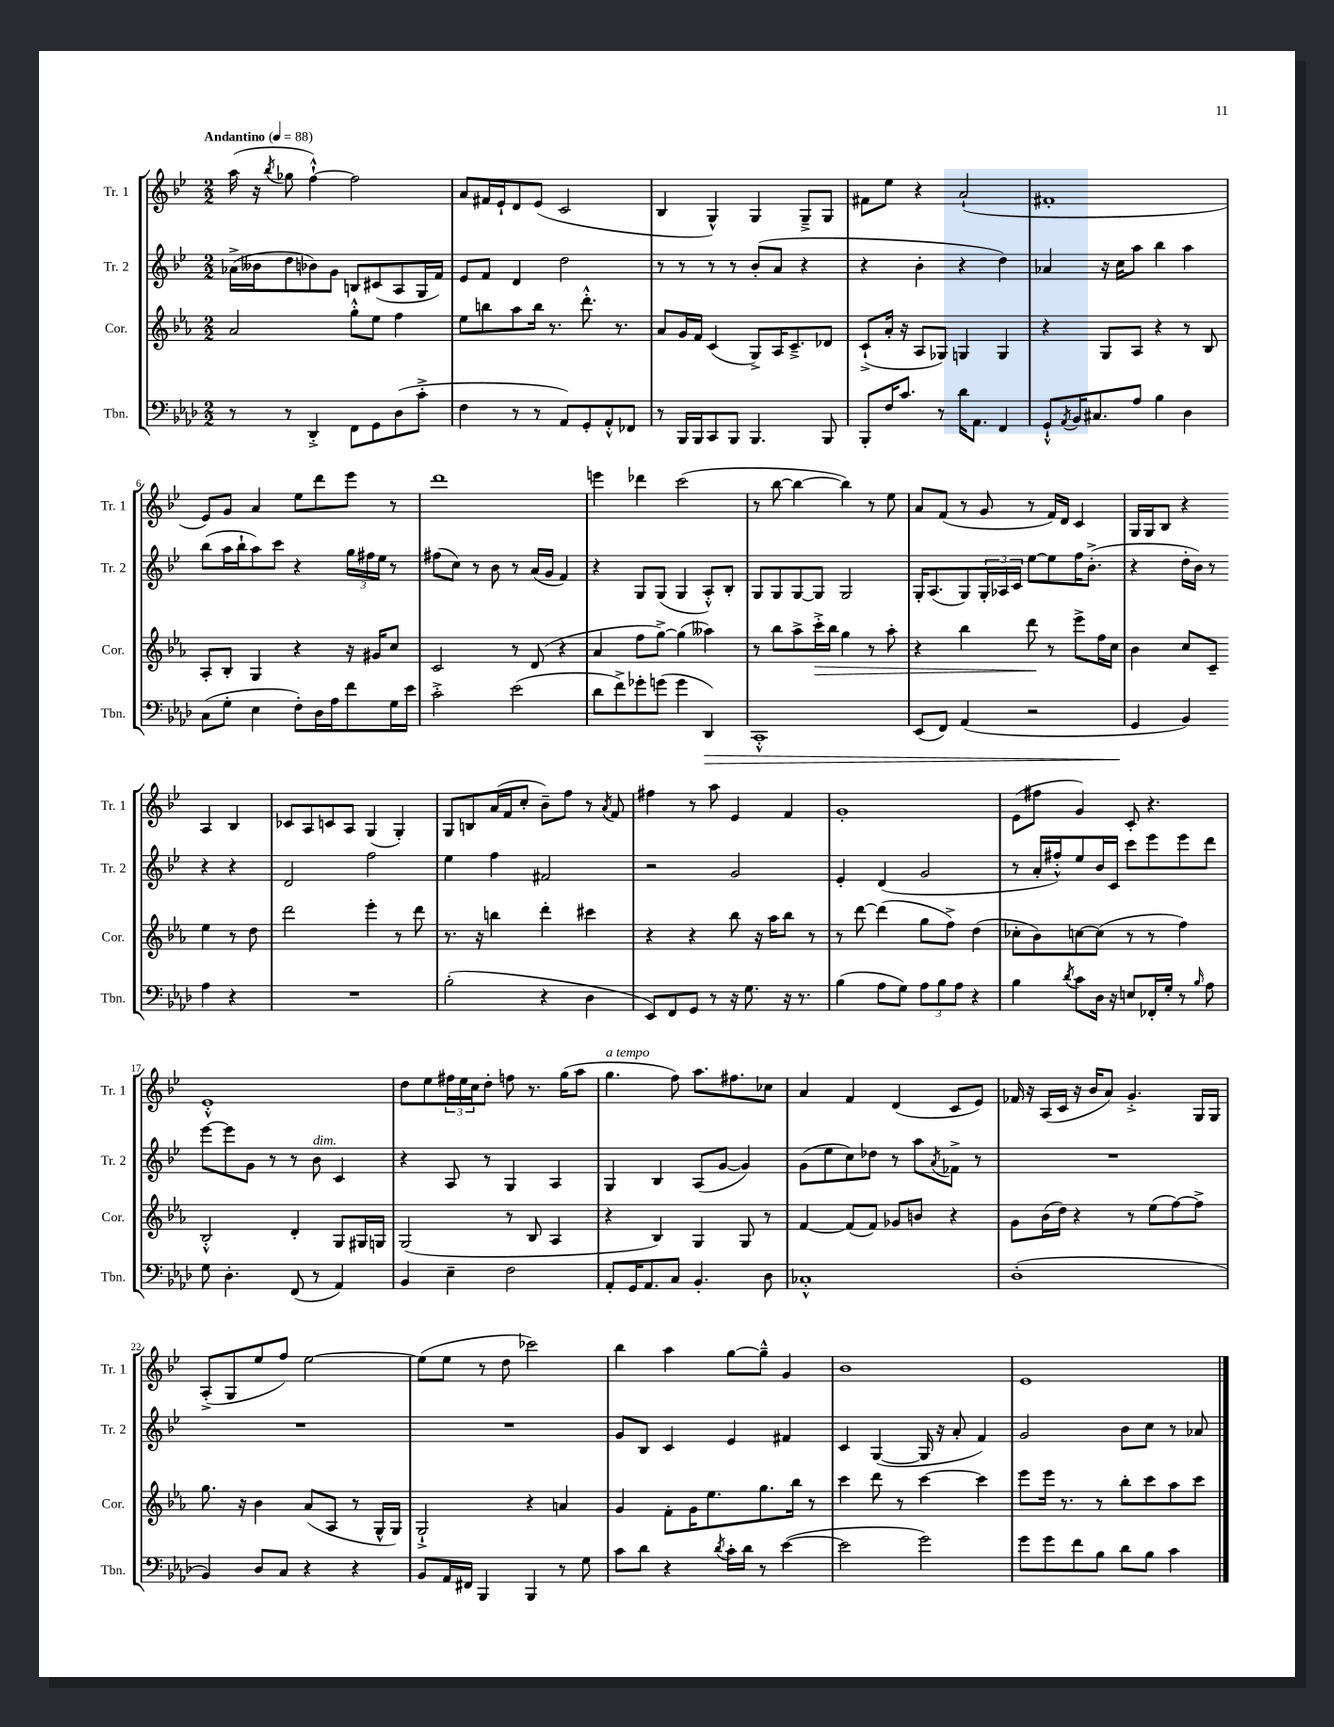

**kern	**kern	**kern	**kern
*staff4	*staff3	*staff2	*staff1
*clefF4	*clefG2	*clefG2	*clefG2
*k[b-e-a-d-]	*k[b-e-a-]	*k[b-e-]	*k[b-e-]
*M2/2	*M2/2	*M2/2	*M2/2
*MM88	*MM88	*MM88	*MM88
8r	2a-	(16a-^	(16aa
.	.	16b--	16r
.	.	.	8qbb-
8r	.	8dd	8gg-
4DD-'^	.	8b-)	[4ff`^^)
.	.	8g	.
8FF	8gg'^^	8B	2ff]
8GG	8ee-	(8c#	.
(8D-	4ff	8A	.
8c'^	.	16G	.
.	.	16f)	.
=	=	=	=
4F	8ee-	8e-	8a
.	8bb	8f	16f#
.	.	.	16e-`
8r	8aa-	4d	8d
8r	16bb	.	(8e-
.	8.r	.	.
8AA-)	.	2dd	2c
8GG'	8.ddd'^^	.	.
8AA-'^^	.	.	.
.	8.r	.	.
8FF-	.	.	.
=	=	=	=
8r	8a-	8r	4B-
16BBB-	16g	8r	.
16BBB-	16f	.	.
8CC	(4c	8r	4G^^)
8BBB-	.	8r	.
4.BBB-	8G^)	(8b-'	4G
.	16A-	8a	.
.	8.c~^	.	.
.	.	4r	8G~^
8BBB-	8d-	.	8G
=	=	=	=
8BBB-'	(8c`^	4r	8f#
16F	16a-'	.	8ee-
8.c	16r	.	.
.	8A-	4b-'	4r
8r	8G-)	.	.
16d-	4G	4r	(2a`
8.AA-	.	.	.
4FF	4G	4dd)	.
=	=	=	=
8GG`^^	4r	4a-	1f#'
8qAA-	.	.	.
16BB-	.	.	.
8.C#	.	.	.
.	8G	16r	.
.	.	16cc	.
8A-	8A-	8aa	.
4B-	4r	4bb-	.
4D-	8r	4aa	.
.	8B-	.	.
=	=	=	=
(8C	8A-'	(8bb-	8e-)
8G'	8B-'	16aa	8g
.	.	16bb-`	.
4E-	4G	8aa)	4a
.	.	8ccc	.
8F')	4r	4r	8ee-
16D-	.	.	8ddd
16A-	.	.	.
8f	16r	24gg	8eee-
.	.	24ff#	.
.	16g#	.	.
.	.	24ee-	.
16G	8cc	8r	8r
16e-	.	.	.
=	=	=	=
2c'^	2c	(8ff#	1ddd
.	.	8cc)	.
.	.	8r	.
.	.	8b-	.
(2e-	8r	8r	.
.	(8d	(16a	.
.	.	16g	.
.	4r	4f)	.
=	=	=	=
8d-	4a-	4r	4eee
8f^)	.	.	.
8g-'	8ff	8G	4ddd-
(8g	[8gg^)	(8G	.
4g	(4gg]	4G	(2ccc
4DD-)	4aa--)	8A'^^)	.
.	.	8B-'	.
=	=	=	=
1CC'^^	8r	8G	8r
.	8bb-	8G	[8bb-
.	8aa-^	[8G	4bb-_
.	16ccc'^	8G]	.
.	16bb-	.	.
.	4gg	2G	4bb-])
.	8r	.	8r
.	8aa-'	.	8ee-
=	=	=	=
(8EE-	4r	16G'	8a
.	.	(8.A	.
8FF)	.	.	(8f
(4AA-	4bb-	8G)	8r
.	.	24G'	8g
.	.	24A-	.
.	.	24c	.
2r	8ddd	[8ee-	8r
.	8r	8ee-]	16f)
.	.	.	16d
.	8eee-^	16ff	4c
.	.	(8.b-'^	.
.	16ff	.	.
.	16cc	.	.
=	=	=	=
4GG	4b-	4r	16G
.	.	.	16G
.	.	.	8B-
4BB-)	8cc	16dd'	4r
.	.	16b-)	.
.	8c~	8r	.
4A-	4ee-	4r	4A
4r	8r	4r	4B-
.	8dd	.	.
=	=	=	=
1r	2ddd	2d	8c-
.	.	.	8A
.	.	.	8c
.	.	.	8A
.	4eee-'	2ff	(4G
.	8r	.	4G')
.	8ddd	.	.
=	=	=	=
(2B-'	8.r	4ee-	8G
.	.	.	8B
.	16r	.	.
.	4bb	4ff	(16a
.	.	.	16f
.	.	.	8cc'
4r	4ddd'	2f#	8b-~)
.	.	.	8ff
4D-	4ccc#	.	8r
.	.	.	8qa
.	.	.	8f
=	=	=	=
8EE-)	4r	2r	4ff#
8FF	.	.	.
8GG	4r	.	8r
8r	.	.	8aa
16r	8bb-	2g	4e-
8.G	.	.	.
.	16r	.	.
.	16aa-	.	.
16r	8bb-	.	4f
8.r	.	.	.
.	8r	.	.
=	=	=	=
(4B-	8r	4e-'	1g'
.	[8ddd	.	.
8A-	(4ddd]	(4d	.
8G)	.	.	.
12A-	8gg	2g	.
12B-	.	.	.
.	8ff^)	.	.
12A-	.	.	.
4r	(4dd	.	.
=	=	=	=
4B-	8cc-'	8r	(8e-
.	8b-)	16a'	8ff#
.	.	16ff#'^^)	.
8qd-	.	.	.
8c	[8cc	8ee-	4g)
16D-	(8cc]	16b-	.
16r	.	16c	.
8E	8r	8ccc	8c'
16FF-'	8r	8eee-	4.r
16G'	.	.	.
8r	4ff)	8eee-	.
16qqB-	.	.	.
8A-	.	8ddd	.
=	=	=	=
8G	2B-'^^	[8eee-	1e-'^^
4.D-'	.	8eee-]	.
.	.	8g	.
.	.	8r	.
(8FF	4d'	8r	.
8r	.	8b-	.
4AA-)	8G	4c	.
.	16G#	.	.
.	16G	.	.
=	=	=	=
4BB-	(2G	4r	8dd
.	.	.	8ee-
4E-~	.	8A	24ff#
.	.	.	24ee-
.	.	.	24cc
.	.	8r	8dd'
2F	8r	4G	8ff
.	8B-	.	8.r
.	4A-	4A	.
.	.	.	(16gg
.	.	.	8aa
=	=	=	=
8AA-'	4r	4G	4.gg
16GG	.	.	.
8.AA-	.	.	.
.	4B-)	4B-	.
8C	.	.	8ff)
4.BB-'	4G	(8A	8.aa
.	.	[8g	.
.	.	.	8.ff#
.	8G	4g])	.
8D-	8r	.	8cc-
=	=	=	=
1C-'^^	[4f	(8g	4a
.	.	8ee-	.
.	(8f]	8cc)	4f
.	8f)	8dd-	.
.	8g-	8r	(4d
.	8b	8aa	.
.	.	8qa	.
.	4r	8f-^	8c
.	.	8r	8e-)
=	=	=	=
(1D-'	8g	1r	16f-
.	.	.	16r
.	(16b-	.	(16A
.	16dd)	.	16c
.	4r	.	16r
.	.	.	16b-
.	.	.	8a)
.	8r	.	4.g'^
.	(8ee-	.	.
.	[8ff)	.	.
.	8ff^]	.	16G
.	.	.	16G
=	=	=	=
4BB-)	8.gg	1r	(8A'^
.	.	.	8G
.	16r	.	.
8D-	4b-	.	8ee-
8C	.	.	8ff)
4r	(8a-	.	[2ee-
.	8A-	.	.
4r	8r	.	.
.	16G^^	.	.
.	16G)	.	.
=	=	=	=
8BB-	2G`^	1r	(8ee-]
16AA-	.	.	8ee-
16FF#	.	.	.
4BBB-	.	.	8r
.	.	.	8dd
4BBB-	4r	.	2ccc-)
8r	4a	.	.
8G	.	.	.
=	=	=	=
8c	4g	8g	4bb-
8d-	.	8B-	.
4r	8f'	4c	4aa
.	16g	.	.
.	8.ee-	.	.
8qd-	.	.	.
16c'	.	4e-	[8gg
16d-	.	.	.
8r	8.gg	.	8gg~^^]
([4e-	.	4f#	4g
.	16bb-	.	.
.	8r	.	.
=	=	=	=
2e-]	4ccc	4c	1b-
.	8ddd	([4G	.
.	8r	.	.
2g)	[4ccc	16G]	.
.	.	16r	.
.	.	8a'	.
.	4ccc]	4f)	.
=	=	=	=
8g	8eee-	2g	1e-
8g	16eee-	.	.
.	8.r	.	.
8f	.	.	.
8B-	8r	.	.
8d-	8bb-'	8b-	.
8B-	8ccc	8cc	.
4c	8aa-	8r	.
.	8ccc	8a-	.
==	==	==	==
*-	*-	*-	*-
